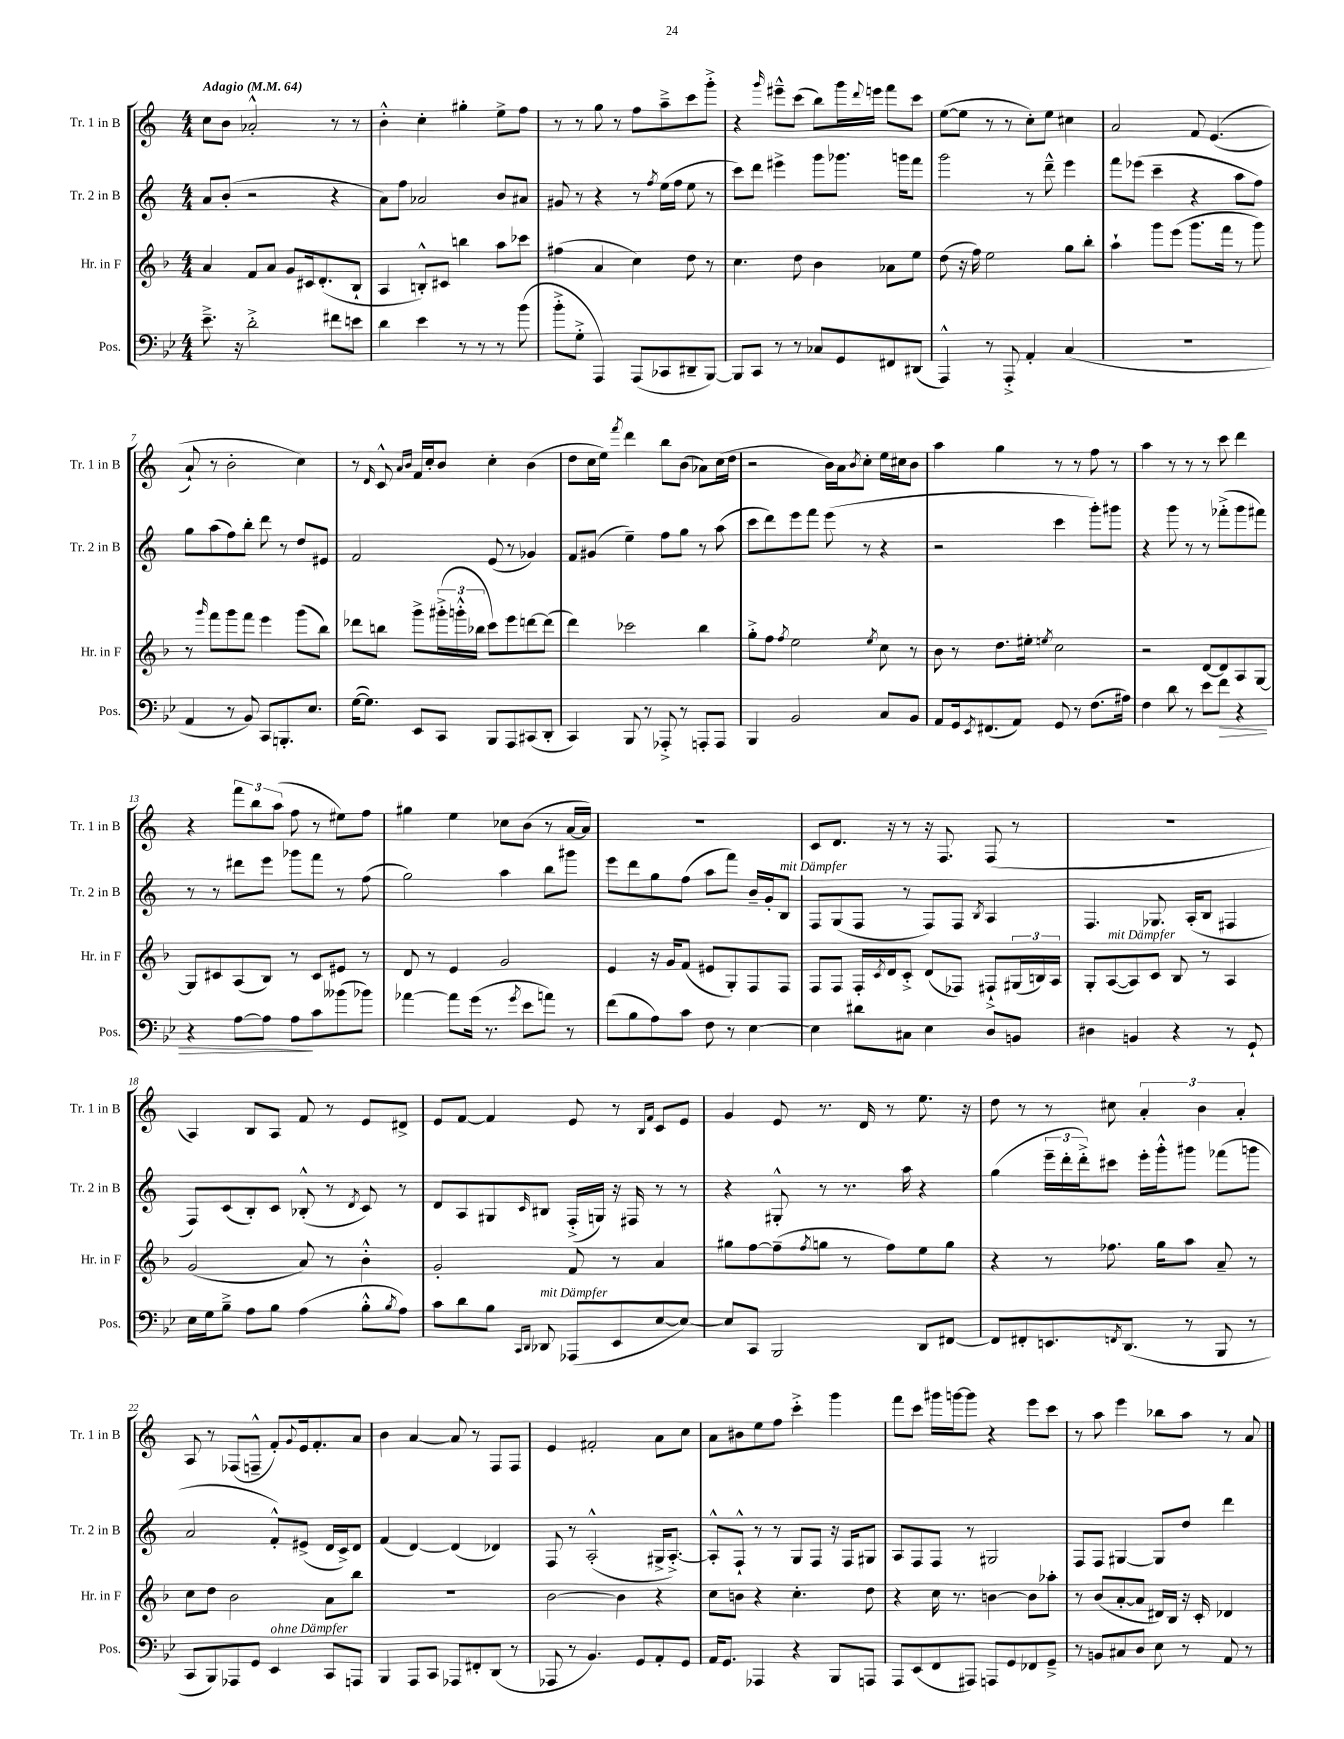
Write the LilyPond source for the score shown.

<<
\new StaffGroup <<
\new Staff = "s0" \with { instrumentName = "Tr. 1 in B" shortInstrumentName = "Tr. 1 in B" } {
    \clef treble \key c \major \numericTimeSignature \time 4/4 \tempo "Adagio" 4 = 64
    c''8 b'8 aes'2-.-^ r8 r8 |
    b'4-.-^ c''4-. gis''4-. e''8-> f''8 |
    r8 r8 g''8 r8 f''8 a''8---> c'''8 g'''8-.-> |
    r4 \grace { g'''16 } eis'''8---^ c'''8( b''8) g'''16 \appoggiatura { d'''8 } e'''16 f'''8 c'''8 |
    e''8~( e''8 r8 r8 c''8-.) e''8 cis''4 |
    a'2 f'8 e'4.(\( |
    a'8-!) r8 b'2-. c''4\) |
    r8 \grace { d'16 } c'8-^ \grace { a'16 b'16 } f'16 c''16-. b'8 c''4-. b'4( |
    d''8 c''16 e''16) \acciaccatura { f'''8 } d'''4 b''8 b'8( aes'8) c''16( d''16 |
    r2 b'16) a'16 \acciaccatura { b'8 } c''8-. e''16 cis''16 b'8 |
    a''4 g''4 r8 r8 f''8 r8 |
    a''4 r8 r8 r8 c'''8 d'''4 |
    r4 \tuplet 3/2 { f'''8 b''8 a''8( } f''8 r8 eis''8) f''8 |
    gis''4 e''4 ces''8 b'8( r8 a'16~ a'16) |
    R1 |
    c'8 d'8. r16 r8 r16 f8. f8( r8 |
    R1 |
    a4) b8 a8 f'8 r8 e'8 dis'8-> |
    e'8 f'8~ f'4 e'8 r8 \grace { b16 f'16 } c'8 e'8 |
    g'4 e'8 r8. d'16 r8 e''8. r16 |
    d''8 r8 r8 cis''8 \tuplet 3/2 { a'4-. b'4 a'4-. } |
    a8 r8 fes8( f8---^ f'8-.) \appoggiatura { g'8 } e'16 f'8.-. a'8 |
    b'4 a'4~ a'8 r8 f8 f8 |
    e'4 fis'2-. a'8 c''8 |
    a'8 bis'8 e''8 f''8 c'''4-.-> g'''4 |
    f'''8 c'''8 gis'''16 g'''16~ g'''8 r4 e'''8 c'''8 |
    r8 a''8 e'''4 bes''8 a''8 r8 a'8 \bar "|." |
}
\new Staff = "s1" \with { instrumentName = "Tr. 2 in B" shortInstrumentName = "Tr. 2 in B" } {
    \clef treble \key c \major \numericTimeSignature \time 4/4
    a'8 b'8-.( r2 r4 |
    a'8) f''8 aes'2 b'8 ais'8 |
    gis'8 r8 r4 r8 \acciaccatura { f''8 } e''16( f''16 e''8 r8 |
    c'''8) d'''8 eis'''4-> g'''8 ges'''8. g'''16 f'''8 |
    g'''2 r8 d'''8---^ e'''4 |
    f'''8 ees'''8( c'''4-- r4 a''8 f''8) |
    g''8 a''8( f''8) b''8-. d'''8 r8 d''8 eis'8 |
    f'2 e'8( r8 ges'4) |
    f'8 gis'8( e''4--) f''8 g''8 r8 a''8( |
    c'''8 d'''8) e'''8 f'''8 e'''8( r8 r4 |
    r2 c'''4 g'''8-.) gis'''8 |
    r4 g'''8 r8 r8 fes'''8-.->( g'''8 fis'''8) |
    r8 r8 dis'''8 e'''8 ges'''8 f'''8 r8 f''8( |
    g''2) a''4 b''8 gis'''8 |
    e'''8 d'''8 g''8 f''8( a''8 f'''8) b'16-- g'16-. b8^\markup { \italic "mit Dämpfer" } |
    f8 g8( f8 r8 f8) f8 \acciaccatura { b8 } a4 |
    f4. ges8. a16-.( b8 fis4 |
    f8) c'8( b8-.) c'8 bes8-.-^( r8 \acciaccatura { d'8 } c'8) r8 |
    d'8 a8 gis8 \grace { c'16 } bis8 f16-.->( g16) r16 fis16 r8 r8 |
    r4 gis8-.-^ r8 r8. a''16 r4 |
    g''4( \tuplet 3/2 { e'''16-- d'''16-. d'''16-.->) } cis'''8 e'''16-. g'''16-.-^ gis'''8 fes'''8( g'''8 |
    a'2 f'8-.-^) eis'8->( d'16 c'16->) d'8 |
    f'4( d'4~) d'4( des'4) |
    f8 r8 a2-.-^( gis16-> a8.~-.->) |
    a8-.-^ f8-!-^ r8 r8 g8 f8 r16 f16 gis8 |
    a8 f8 f8 r8 gis2 |
    f8 f8 gis4~ gis8 d''8 d'''4 \bar "|." |
}
\new Staff = "s2" \with { instrumentName = "Hr. in F" shortInstrumentName = "Hr. in F" } {
    \clef treble \key f \major \numericTimeSignature \time 4/4
    a'4 f'8 a'8 g'8 cis'16 d'8.-.( bes8-! |
    a4 b8-.-^) cis'8 b''4 a''8 ces'''8 |
    fis''4( a'4 c''4) d''8 r8 |
    c''4. d''8 bes'4 aes'8 e''8 |
    d''8( r16 f''16) e''2 g''8 bes''8-. |
    a''4-! g'''8 e'''8( g'''8. f'''16 r8 g'''8) |
    r8 \grace { g'''16 } f'''8 g'''8 f'''8 e'''4 g'''8( bes''8) |
    des'''8 b''8 g'''8-> \tuplet 3/2 { gis'''16-.->( g'''16-.-^ bes''16 } c'''8) e'''8 d'''8~ d'''8( |
    d'''4) ces'''2 bes''4 |
    g''8-.-> f''8 \acciaccatura { f''8 } e''2 \acciaccatura { e''8 } c''8 r8 |
    bes'8 r8 d''8. eis''16-. \acciaccatura { e''8 } c''2 |
    r2 d'8~ d'8 a8 g8~ |
    g8 cis'8 a8( bes8) r8 cis'8 eis'8 r8 |
    d'8 r8 e'4 g'2 |
    e'4 r16 g'16 f'8( eis'8 g8-.) f8 f8 |
    f8 f8 f16-. \acciaccatura { c'8 } d'16 c'8-.-> d'8( fes8) fis8-!-> \tuplet 3/2 { gis16( b16) a16 } |
    g8-. a8~^\markup { \italic "mit Dämpfer" }( a8) c'8 bes8 r8 a4 |
    g'2( a'8) r8 bes'4-.-^ |
    g'2-. f'8 r8 a'4 |
    gis''8 f''8~ f''8--( \acciaccatura { f''8 } g''8 r8 f''8) e''8 g''8 |
    r4 r8 fes''8. g''16 a''8 a'8-- r8 |
    c''8 d''8 bes'2 a'8 bes''8 |
    R1 |
    bes'2~ bes'4 r4 |
    c''8 b'8 r4 c''4.-. d''8 |
    r4 c''16 r8. b'4~ b'8 aes''8-. |
    r8 bes'8( a'8~-. a'8 dis'16) bes16 r16 c'16-. des'4 \bar "|." |
}
\new Staff = "s3" \with { instrumentName = "Pos." shortInstrumentName = "Pos." } {
    \clef bass \key bes \major \numericTimeSignature \time 4/4
    ees'8.---> r16 d'2-.-> fis'8 e'8 |
    d'4 ees'4 r8 r8 r8 bes'8( |
    bes'8-.-> g8-.-> a,,4) a,,8( ces,8 dis,8-- bes,,8~) |
    bes,,8 c,8 r8 r8 ces8 g,8 fis,8 dis,8( |
    a,,4-^) r8 a,,8-.-> a,4-. c4( |
    R1 |
    a,4 r8 bes,8) c,8 b,,8.-. ees8. |
    g16~( g8.) ees,8 c,8 bes,,8 a,,8 cis,8( d,8-. |
    c,4) bes,,8 r8 aes,,8-.-> r8 a,,8-. a,,8 |
    bes,,4 bes,2 c8 bes,8 |
    a,8 g,16 \acciaccatura { ees,8 } fis,8.( a,8) g,8 r8 f8.( ais16) |
    f4 d'8 r8 ees'8 f'8\> r4 |
    r4 a8~ a8 a8\! c'8 beses'8( bes'8) |
    aes'4~ aes'8 g'16( r8. \acciaccatura { g'8 } ees'8 a'8) r8 |
    f'8( bes8 a8) c'8 f8 r8 ees4~ |
    ees4 dis'8 cis8 ees4 d8 b,8 |
    dis4 b,4 r4 r8 g,8-! |
    ees16 g16 bes8---> a8 bes8 a4( bes8-.-^ \acciaccatura { bes8 } a8) |
    c'8 d'8 bes8 \grace { c,16 d,16 } des,8^\markup { \italic "mit Dämpfer" } aes,,8( ees,8 ees8~ ees8~) |
    ees8 c,8 bes,,2 d,8 fis,8~ |
    fis,8 fis,8-. e,8. \acciaccatura { f,8 } d,8.( r8 bes,,8 r8 |
    c,8 bes,,8) aes,,8 g,8 ees,4^\markup { \italic "ohne Dämpfer" } c,8 a,,8 |
    bes,,4 a,,8 c,8 aes,,8 fis,8-. d,8( r8 |
    aes,,8 r8 bes,4.) g,8 a,8-. g,8 |
    a,16 g,8. aes,,4 r4 bes,,8 a,,8 |
    a,,8 ees,8( f,8 ais,,8) a,,8 g,8 fes,8 g,8---> |
    r8 b,8 cis8 d8 ees8 r8 a,8 r8 \bar "|." |
}
>>
>>
